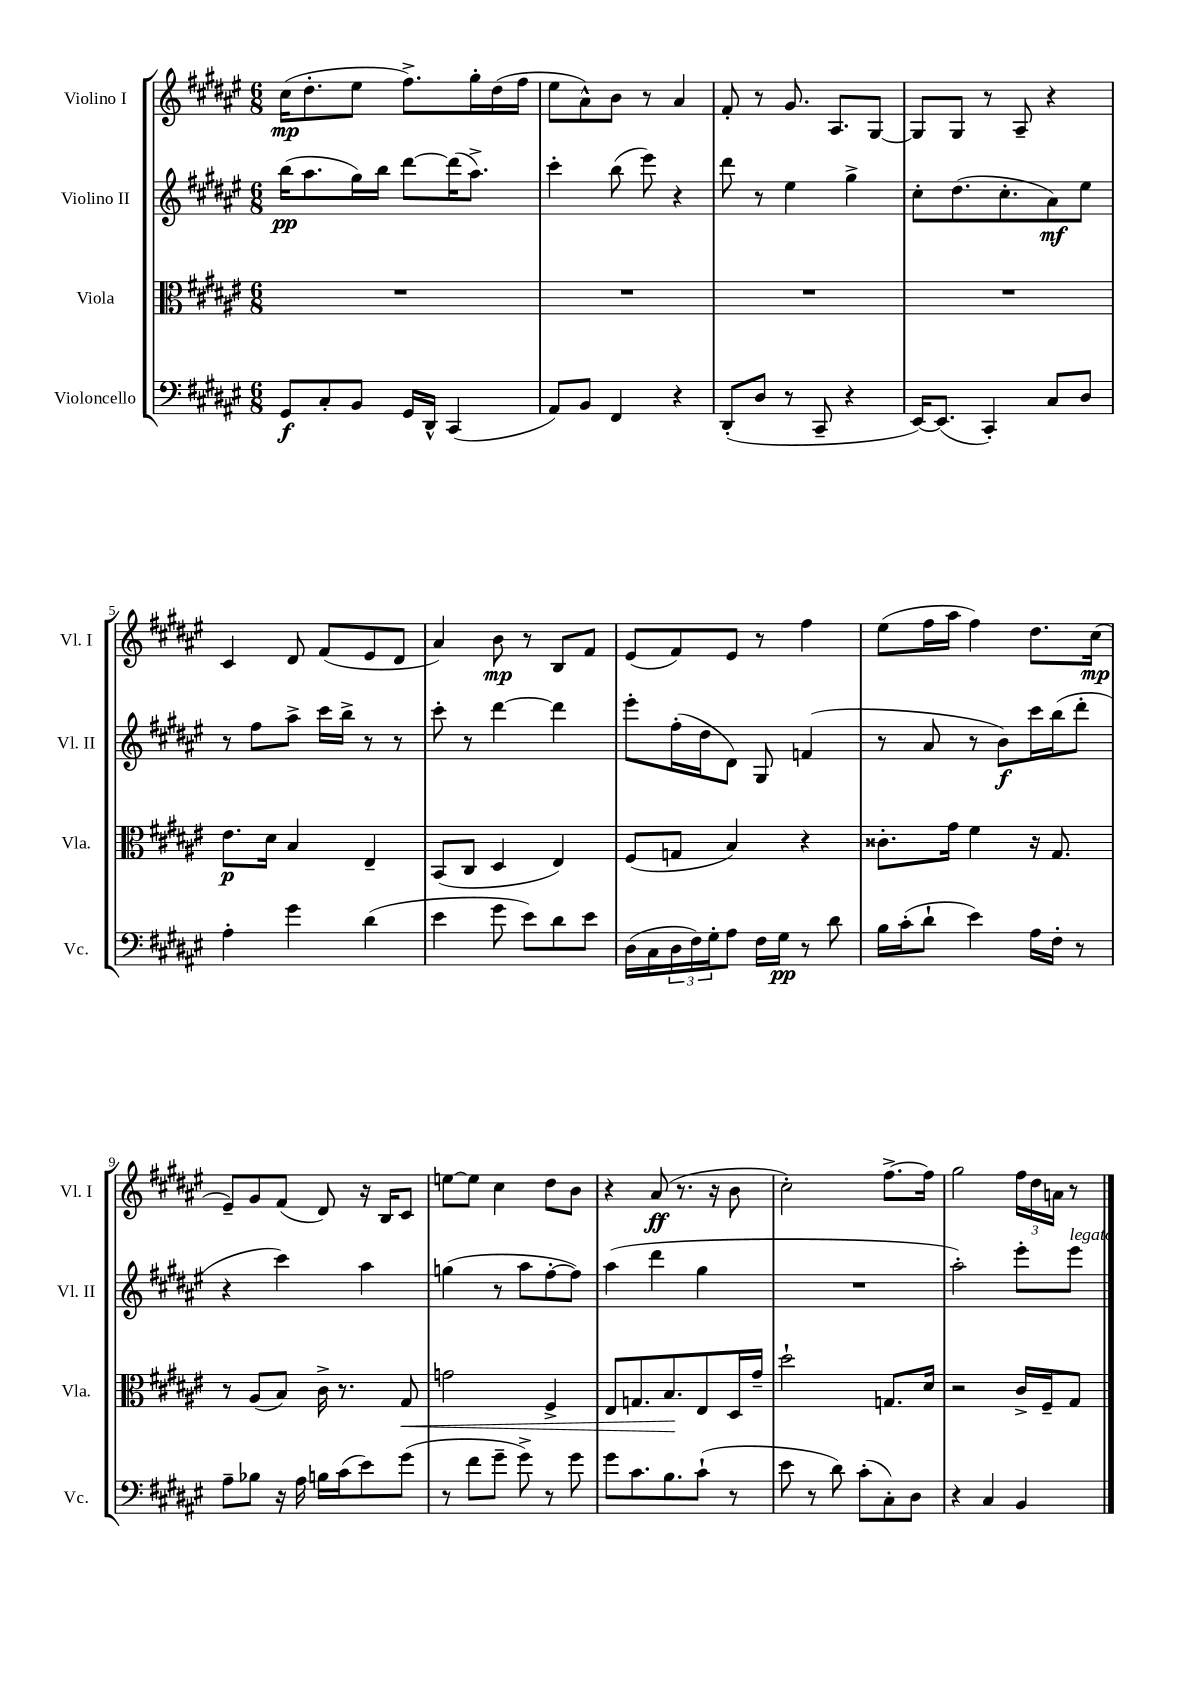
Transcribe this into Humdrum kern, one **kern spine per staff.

**kern	**kern	**kern	**kern
*staff4	*staff3	*staff2	*staff1
*clefF4	*clefC3	*clefG2	*clefG2
*k[f#c#g#d#a#e#]	*k[f#c#g#d#a#e#]	*k[f#c#g#d#a#e#]	*k[f#c#g#d#a#e#]
*M6/8	*M6/8	*M6/8	*M6/8
8GG#/L	2.r	(16bb\LK	(16cc#\LK
.	.	8.aa#\	8.dd#'\
8C#'/	.	.	.
8BB/J	.	16gg#\L)	8ee#\J
.	.	16bb\JJ	.
16GG#/LL	.	[8ddd#\L	8.ff#^\L)
16DD#^^/JJ	.	.	.
(4CC#/	.	(16ddd#\]K	.
.	.	8.aa#^\J)	16gg#'\L
.	.	.	(16dd#\
.	.	.	16ff#\JJ
=	=	=	=
8AA#/L)	2.r	4ccc#'\	8ee#\L
8BB/J	.	.	8a#^^\)
4FF#/	.	(8bb\	8b\J
.	.	8eee#\)	8r
4r	.	4r	4a#/
=	=	=	=
(8DD#'/L	2.r	8ddd#\	8f#'/
8D#/J	.	8r	8r
8r	.	4ee#\	8.g#/
8CC#~/	.	.	.
.	.	.	8.A#/L
4r	.	4gg#^\	.
.	.	.	[8G#/J
=	=	=	=
[16EE#/LK)	2.r	8cc#'\L	8G#/]L
(8.EE#/]J	.	.	.
.	.	(8.dd#\	8G#/J
4CC#'/)	.	.	8r
.	.	8.cc#'\	.
.	.	.	8A#~/
8C#/L	.	8a#\)	4r
8D#/J	.	8ee#\J	.
=	=	=	=
4A#'\	8.e#\L	8r	4c#/
.	.	8ff#\L	.
.	16d#\Jk	.	.
4g#\	4B/	8aa#^\J	8d#/
.	.	16ccc#\LL	(8f#/L
.	.	16bb^\JJ	.
(4d#\	4E#~/	8r	8e#/
.	.	8r	8d#/J
=	=	=	=
4e#\	(8BB/L	8ccc#'\	4a#/)
.	8C#/J	8r	.
8g#\	4D#/	[4ddd#\	8b\
8e#\L)	.	.	8r
8d#\	4E#/)	4ddd#\]	8B/L
8e#\J	.	.	8f#/J
=	=	=	=
(16D#\LL	(8F#/L	8eee#'\L	(8e#/L
16C#\	.	.	.
24D#\	8G/J	(16ff#'\L	8f#/)
24F#\)	.	.	.
.	.	16dd#\J	.
24G#'\J	.	.	.
8A#\J	4B/)	8d#\J)	8e#/J
16F#\LL	.	8G#/	8r
16G#\JJ	.	.	.
8r	4r	(4f/	4ff#\
8d#\	.	.	.
=	=	=	=
16B\LL	8.c##'\L	8r	(8ee#\L
(16c#'\J	.	.	.
8d#`\J	.	8a#/	16ff#\L
.	16g#\Jk	.	16aa#\JJ
4e#\)	4f#\	8r	4ff#\)
.	.	8b\L)	.
16A#\LL	16r	16ccc#\L	8.dd#\L
16F#'\JJ	8.G#/	(16bb\J	.
8r	.	8ddd#'\J	.
.	.	.	(16cc#\Jk
=	=	=	=
8A#~\L	8r	4r	8e#~/L)
8B-\J	(8A#/L	.	8g#/
16r	8B/J)	4ccc#\)	(8f#/J
16A#\	.	.	.
16B\LL	16c#^\	.	8d#/)
(16c#\J	8.r	.	.
8e#\)	.	4aa#\	16r
.	.	.	16B/LK
(8g#\J	8G#/	.	8c#/J
=	=	=	=
8r	2g\	(4gg\	[8ee\L
8f#\L	.	.	8ee\]J
8g#~\J	.	8r	4cc#\
8g#^\)	.	8aa#\L	.
8r	4F#^/	[8ff#'\	8dd#\L
8g#\	.	8ff#\]J)	8b\J
=	=	=	=
8g#\L	8E#/L	(4aa#\	4r
8.c#\	8.G/	.	.
.	.	4ddd#\	(8a#/
8.B\	8.B/	.	.
.	.	.	8.r
(8c#`\J	8E#/	4gg#\	.
.	.	.	16r
8r	16D#/L	.	8b\
.	16g#~/JJ	.	.
=	=	=	=
8e#\	2dd#`\	2.r	2cc#'\)
8r	.	.	.
8d#\)	.	.	.
(8c#'\L	.	.	.
8C#'\)	8.G/L	.	[8.ff#^\L
8D#\J	.	.	.
.	16d#/Jk	.	16ff#\]Jk
=	=	=	=
4r	2r	2aa#'\)	2gg#\
4C#/	.	.	.
4BB/	16c#^/LL	8eee#'\L	24ff#\LL
.	.	.	24dd#\
.	16F#~/J	.	.
.	.	.	24a\JJ
.	8G#/J	8eee#\J	8r
==	==	==	==
*-	*-	*-	*-
